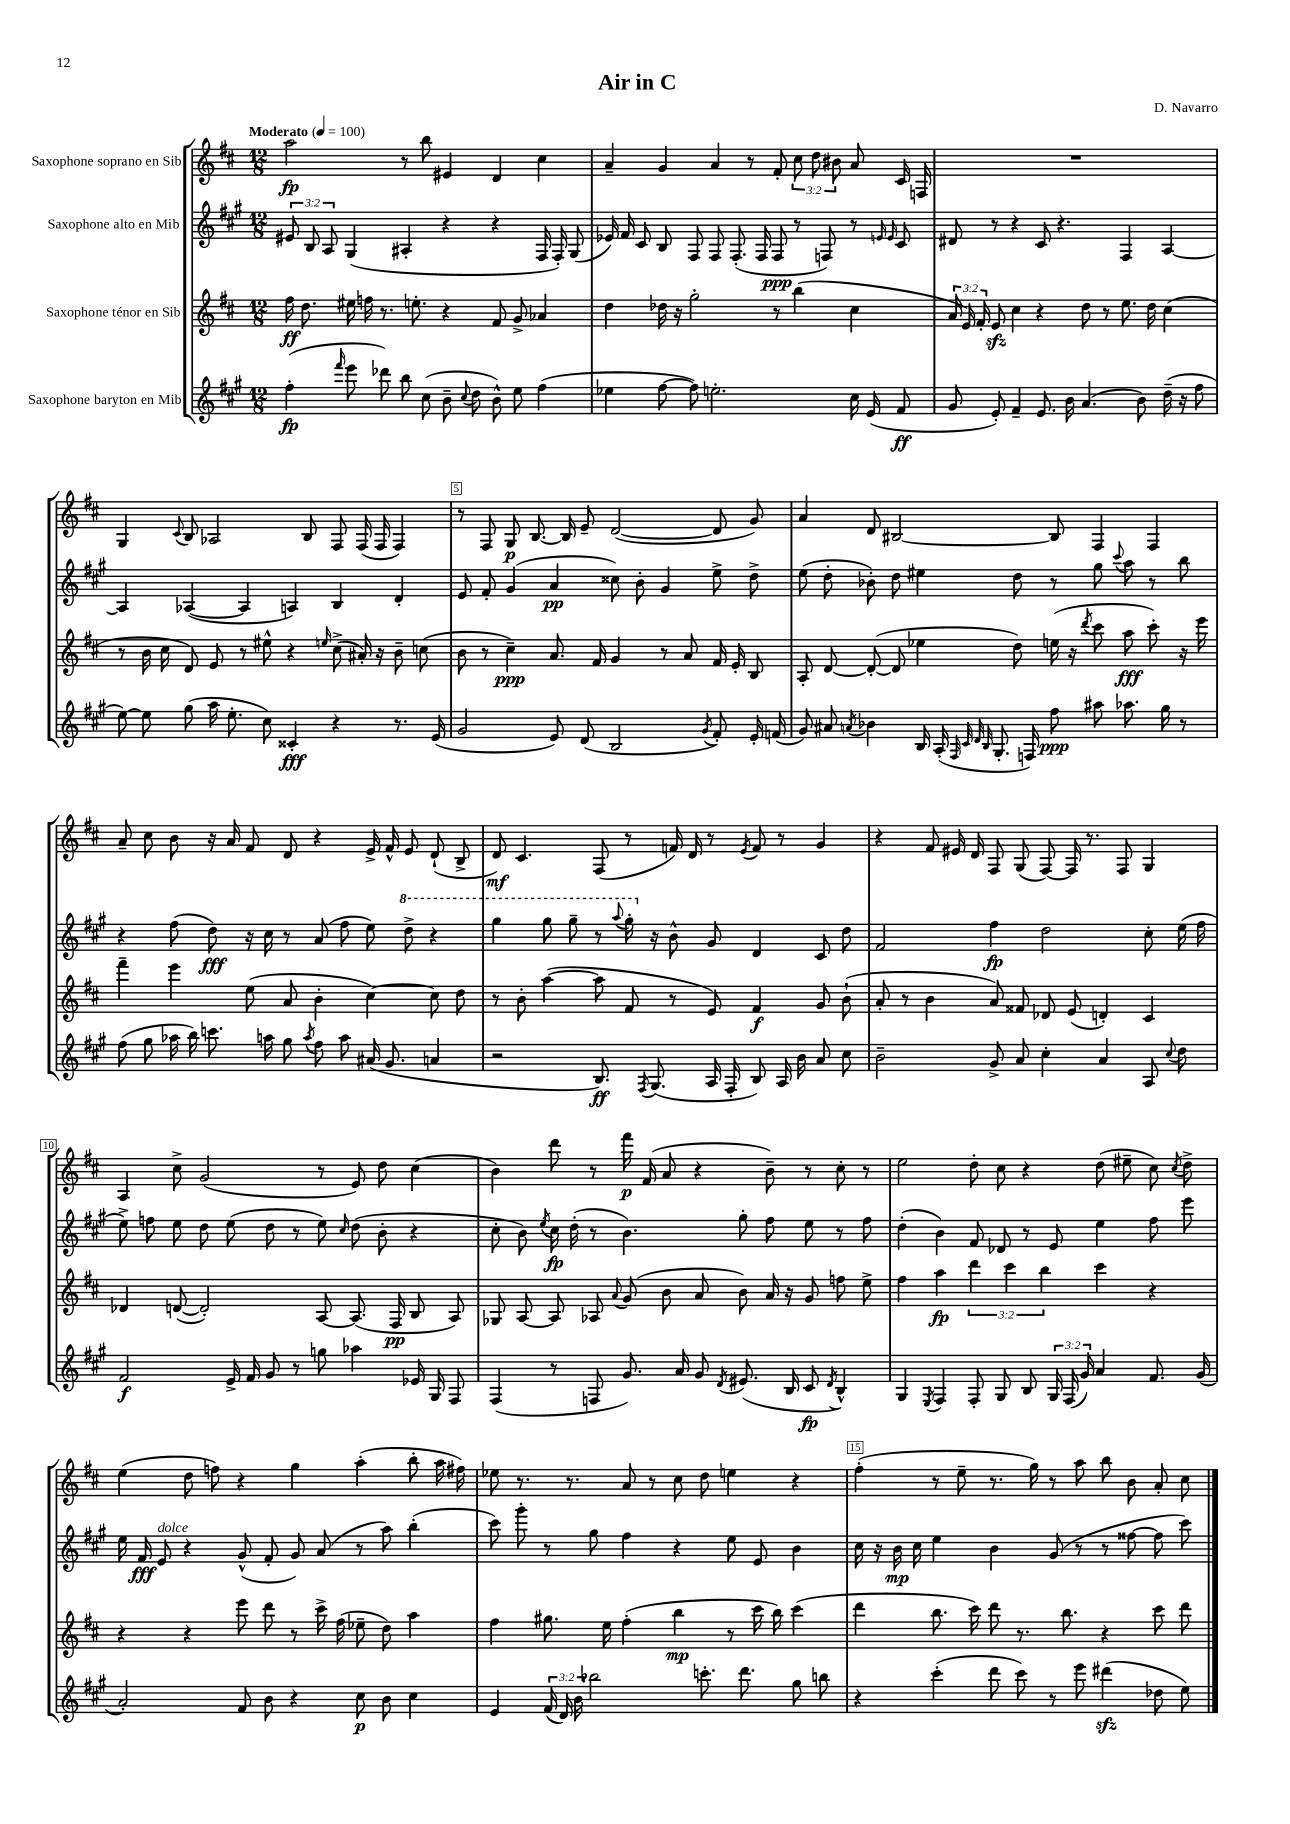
\header { title = "Air in C" composer = "D. Navarro" }
<<
\new StaffGroup <<
\new Staff = "s0" \with { instrumentName = "Saxophone soprano en Sib" } {
    \clef treble \key d \major \numericTimeSignature \time 12/8 \override Staff.TupletNumber.text = #tuplet-number::calc-fraction-text \tempo "Moderato" 4 = 100
    \autoBeamOff a''2\fp r8 b''8 eis'4 d'4 cis''4 |
    a'4-- g'4 a'4 r8 fis'8-. \tuplet 3/2 { cis''8 d''8 bis'8 } a'8 cis'16 f16 |
    R1. |
    g4 \appoggiatura { cis'8 } b8 aes2 b8 fis8 fis16( fis16 fis4) |
    r8 fis8 g8\p b8.~ b16 e'8-- d'2~( d'8 g'8) |
    a'4 d'8 bis2~ bis8 fis4 fis4 |
    a'8-- cis''8 b'8 r16 a'16 fis'8 d'8 r4 e'16-> fis'16-^ e'8 d'8-!( b8-> |
    d'8\mf) cis'4. fis8( r8 f'16) d'16 r8 \acciaccatura { e'8 } f'8 r8 g'4 |
    r4 fis'8 eis'16 d'16 fis8 g8( fis8~) fis16 r8. fis8 g4 |
    a4 cis''8-> g'2( r8 e'8) d''8 cis''4( |
    b'4) d'''8 r8 fis'''16\p fis'16( a'8 r4 b'8--) r8 cis''8-. r8 |
    e''2 d''8-. cis''8 r4 d''8( eis''8-- cis''8) \acciaccatura { cis''8 } d''8-> |
    e''4( d''8 f''8) r4 g''4 a''4-.( b''8-. a''16 fis''16) |
    ees''8 r8. r8. a'8 r8 cis''8 d''8 e''4 r4 |
    fis''4-.( r8 e''8-- r8. g''16) r8 a''8 b''8 b'8 a'8-. cis''8 \bar "|." |
}
\new Staff = "s1" \with { instrumentName = "Saxophone alto en Mib" } {
    \clef treble \key a \major \numericTimeSignature \time 12/8 \override Staff.TupletNumber.text = #tuplet-number::calc-fraction-text
    \autoBeamOff \tuplet 3/2 { eis'8 b8 a8 } gis4( ais4-. r4 r4 fis16 fis16-.) gis8( |
    ees'16) fis'16 cis'8 b8 fis8 fis8 fis8.-.( fis16 fis8\ppp r8 f8) r8 \grace { e'16 e'16 } cis'8 |
    dis'8 r8 r4 cis'8 r4. fis4 a4~ |
    a4 aes4~( aes4 a4) b4 d'4-. |
    e'8 fis'8-. gis'4( a'4\pp cisis''8) b'8-. gis'4 e''8-> d''8-> |
    e''8( d''8-. bes'8-.) d''8 eis''4 d''8 r8 gis''8 \appoggiatura { cis'''8 } a''8 r8 b''8 |
    r4 fis''8( d''8\fff) r16 cis''16 r8 a'8( fis''8 e''8) \ottava #1 d'''8-> r4 |
    gis'''4 gis'''8 gis'''8-- r8 \appoggiatura { a'''8 } gis'''16-. \ottava #0 r16 b'8-^ gis'8 d'4 cis'8 d''8 |
    fis'2 fis''4\fp d''2 cis''8-. e''16( fis''16 |
    e''8->) f''8 e''8 d''8 e''8( d''8 r8 e''8) \grace { cis''16 } d''8( b'8-. r4 |
    cis''8-. b'8) \acciaccatura { e''8 } cis''16\fp d''16-.( r8 b'4.) gis''8-. fis''8 e''8 r8 fis''8 |
    d''4-.( b'4) fis'8 des'8 r8 e'8 e''4 fis''8 e'''8 |
    e''16 fis'16\fff e'8^\markup { \italic "dolce" } r4 gis'8-^( fis'8-. gis'8) a'8( r8 a''8) b''4-.( |
    cis'''8) gis'''8-. r8 gis''8 fis''4 r4 e''8 e'8 b'4 |
    cis''16 r16 b'16\mp cis''16 e''4 b'4 gis'8( r8 r8 fisis''8~ fisis''8 cis'''8) \bar "|." |
}
\new Staff = "s2" \with { instrumentName = "Saxophone ténor en Sib" } {
    \clef treble \key d \major \numericTimeSignature \time 12/8 \override Staff.TupletNumber.text = #tuplet-number::calc-fraction-text
    \autoBeamOff fis''16\ff d''8. eis''16 f''16 r8. e''8.-. r4 fis'8 g'8-> aes'4 |
    d''4 des''16 r16 g''2-. r8 b''4( cis''4 |
    \tuplet 3/2 { a'16 e'16) fis'16-. } e'8\sfz cis''4 r4 d''8 r8 e''8. d''16 cis''4( |
    r8 b'16 cis''16 d'8) e'8 r8 eis''8-^ r4 \grace { e''16 } cis''8->( ais'16-.) r16 b'8-- c''8( |
    b'8 r8 cis''4--\ppp) a'8. fis'16 g'4 r8 a'8 fis'16 e'16-. b8 |
    a8-. d'8~ d'8~-.( d'8 ees''4 d''8) e''16( r16 \acciaccatura { d'''8 } cis'''8 a''8\fff cis'''8-.) r16 e'''16 |
    fis'''4-- e'''4 e''8( a'8 b'4-. cis''4~) cis''8 d''8 |
    r8 b'8-. a''4~( a''8 fis'8 r8 e'8) fis'4\f g'8 b'8-!( |
    a'8-. r8 b'4 a'8) fisis'8 des'8 e'8( d'4-.) cis'4 |
    des'4 d'8~( d'2-.) a8~ a8.( fis16\pp b8 a8) |
    ges8 a8~ a8 aes8 \appoggiatura { a'8 } g'8( b'8 a'8 b'8) a'16 r16 g'8 f''8 e''8-> |
    fis''4 a''4\fp \tuplet 3/2 { d'''4 cis'''4 b''4 } cis'''4 r4 |
    r4 r4 e'''8 d'''8 r8 cis'''16-> fis''16( ees''8-- d''8) a''4 |
    fis''4 gis''8. e''16 fis''4-.( b''4\mp r8 cis'''16 b''16) cis'''4( |
    d'''4 b''8. cis'''16) d'''8 r8. b''8. r4 cis'''8 d'''8 \bar "|." |
}
\new Staff = "s3" \with { instrumentName = "Saxophone baryton en Mib" } {
    \clef treble \key a \major \numericTimeSignature \time 12/8 \override Staff.TupletNumber.text = #tuplet-number::calc-fraction-text
    \autoBeamOff fis''4-.\fp( \grace { fis'''16 } e'''8 des'''8) b''8 cis''8( b'8-- \appoggiatura { cis''8 } d''8 b'8-^) e''8 fis''4( |
    ees''4 fis''8~ fis''8) e''2.-. cis''16 e'16( fis'8\ff |
    gis'8 e'8-.) fis'4-- e'8. b'16 a'4.( b'8) d''16--( r16 fis''8 |
    e''8~) e''8 gis''8( a''16 e''8.-. cis''8) cisis'4-.\fff r4 r8. e'16( |
    gis'2 e'8) d'8( b2 \acciaccatura { gis'8 } fis'8-.) e'16-. f'16( |
    gis'8) ais'8 \acciaccatura { a'8 } bes'4 b16 a16-.( \grace { fis32 cis'32 d'32 b32 } gis8.-. f16) fis''8\ppp ais''8 aes''8. gis''16 r8 |
    fis''8( gis''8 aes''16 b''16) c'''8. a''16 gis''8 \acciaccatura { a''8 } fis''8 a''8 ais'16( gis'8. a'4 |
    r2 b8.\ff) \acciaccatura { fis8 } gis8.( a16 fis16-. b8) a16 b'16 a'8 cis''8 |
    b'2-- gis'8-> a'8 cis''4-. a'4 a8 \appoggiatura { cis''8 } d''8 |
    fis'2\f e'16-> fis'16 gis'8 r8 g''8 aes''4 ees'16 gis16 fis8 |
    fis4( r8 f8 gis'8.) a'16 gis'8 \acciaccatura { d'8 } eis'8.( b16 cis'8\fp \acciaccatura { d'8 } b4-^) |
    gis4 \acciaccatura { e8 } fis4 fis8-. gis8 b8 \tuplet 3/2 { gis16 fis16( gis'16) } a'4 fis'8. gis'16( |
    a'2-.) fis'8 b'8 r4 cis''8\p b'8 cis''4 |
    e'4 \tuplet 3/2 { fis'16( d'16) b'16 } bes''2 c'''8.-. d'''8. gis''8 b''8 |
    r4 cis'''4-.( d'''8 cis'''8) r8 e'''8 dis'''4\sfz( des''8 e''8) \bar "|." |
}
>>
>>
\layout { \context { \Score \override BarNumber.break-visibility = ##(#f #t #t) barNumberVisibility = #(every-nth-bar-number-visible 5) \override BarNumber.stencil = #(make-stencil-boxer 0.1 0.3 ly:text-interface::print) } }
